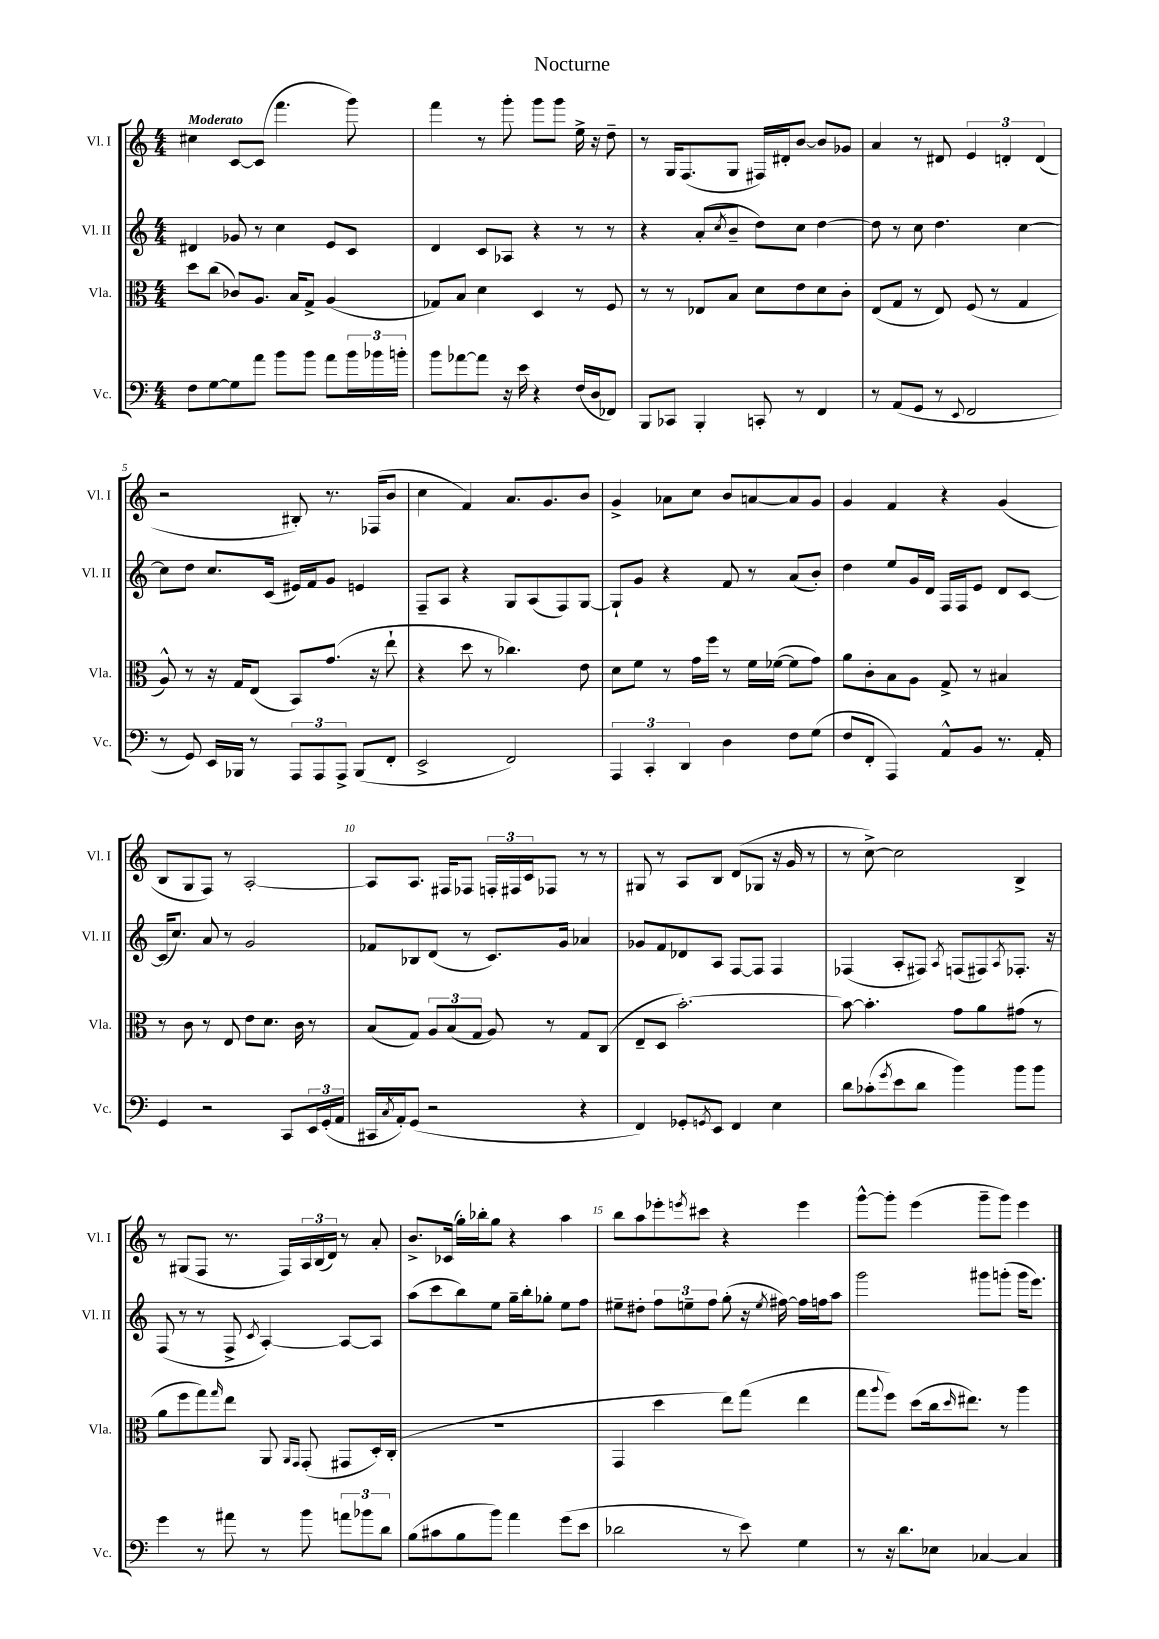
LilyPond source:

\header { title = "Nocturne" }
<<
\new StaffGroup <<
\new Staff = "s0" \with { instrumentName = "Vl. I" shortInstrumentName = "Vl. I" } {
    \clef treble \key c \major \numericTimeSignature \time 4/4 \tempo "Moderato"
    cis''4 c'8~ c'8( f'''4. g'''8) |
    f'''4 r8 g'''8-. g'''8 g'''8 e''16-> r16 d''8-- |
    r8 g16 f8.( g8 fis16) dis'16-. b'8~ b'8 ges'8 |
    a'4 r8 dis'8 \tuplet 3/2 { e'4 d'4-. d'4( } |
    r2 bis8-.) r8. fes16( b'8 |
    c''4 f'4) a'8. g'8. b'8 |
    g'4-> aes'8 c''8 b'8 a'8~ a'8 g'8 |
    g'4 f'4 r4 g'4( |
    b8 g8 f8) r8 a2~-. |
    a8 a8. fis16 fes8 \tuplet 3/2 { f16-. fis16 c'16 } fes8 r8 r8 |
    gis8 r8 a8 b8 d'8( ges8 r16 g'16 r8 |
    r8 c''8~->) c''2 b4-> |
    r8 gis8( f8 r8. f16) \tuplet 3/2 { a16 b16( d'16) } r8 a'8-. |
    b'8.-> ces'16( g''16-.) bes''16-. g''8 r4 a''4 |
    b''8 a''8 ees'''8-. \acciaccatura { e'''8 } cis'''8 r4 e'''4 |
    g'''8~-^ g'''8-. e'''4( g'''8-- g'''8) e'''4 \bar "|." |
}
\new Staff = "s1" \with { instrumentName = "Vl. II" shortInstrumentName = "Vl. II" } {
    \clef treble \key c \major \numericTimeSignature \time 4/4
    dis'4 ges'8 r8 c''4 e'8 c'8 |
    d'4 c'8 aes8 r4 r8 r8 |
    r4 a'8-.( \acciaccatura { c''8 } b'8-- d''8) c''8 d''4~ |
    d''8 r8 c''8 d''4. c''4~ |
    c''8 d''8 c''8. c'16( eis'16) f'16 g'8 e'4 |
    f8-- a8 r4 g8 a8( f8) g8~ |
    g8-! g'8 r4 f'8 r8 a'8( b'8-.) |
    d''4 e''8 g'16 d'16 f16 f16 e'8 d'8 c'8~ |
    c'16( c''8.) a'8 r8 g'2 |
    fes'8 bes8 d'8( r8 c'8.) g'16 aes'4 |
    ges'8 f'8 des'8 a8 f8~ f8 f4 |
    fes4( a8-. fis8) \acciaccatura { a8 } f8( fis8) \acciaccatura { a8 } fes8.-. r16 |
    f8( r8 r8 f8-> \acciaccatura { c'8 } a4~-.) a8~ a8 |
    a''8( c'''8 b''8) e''8 g''16-- b''16-. ges''8-. e''8 f''8 |
    eis''8-- dis''8-. \tuplet 3/2 { f''8 e''8-- f''8 } g''8-.( r16 \acciaccatura { e''8 } fis''16~) fis''16 f''16 a''8 |
    g'''2 gis'''8 g'''8-.( g'''16 e'''8.) \bar "|." |
}
\new Staff = "s2" \with { instrumentName = "Vla." shortInstrumentName = "Vla." } {
    \clef alto \key c \major \numericTimeSignature \time 4/4
    d''8 c''8( ces'8) a8. b16 g8-> a4( |
    ges8) b8 d'4 d4 r8 f8 |
    r8 r8 ees8 b8 d'8 e'8 d'8 c'8-. |
    e8( g8 r8 e8) f8( r8 g4 |
    a8-^) r8 r16 g16 e8( b,8) g'8.( r16 e''8-! |
    r4 d''8 r8 ces''4.) e'8 |
    d'8 f'8 r8 g'16 f''16 r8 f'16 fes'16~( fes'8 g'8) |
    a'8 c'8-. b8 a8 g8-> r8 bis4 |
    r8 c'8 r8 e8 e'8 d'8. c'16 r8 |
    b8( g8) \tuplet 3/2 { a8 b8( g8 } a8) r8 g8 c8( |
    e8-- d8 b'2.~-.) |
    b'8~ b'4.-. g'8 a'8 gis'8( r8 |
    a'8 f''8 g''8) \grace { g''16 } e''8 a,8 \grace { a,16 g,16 } g,8-.( gis,8 d16-.) c16-.( |
    R1 |
    g,4 d''4 e''8) g''8( e''4 |
    g''8 \appoggiatura { a''8 } f''8) d''8( c''16 \grace { d''16 } eis''8.) r8 a''4 \bar "|." |
}
\new Staff = "s3" \with { instrumentName = "Vc." shortInstrumentName = "Vc." } {
    \clef bass \key c \major \numericTimeSignature \time 4/4
    f8 g8~ g8 a'8 b'8 b'8 a'8 \tuplet 3/2 { b'16 bes'16 b'16-. } |
    b'8 aes'8~ aes'8 r16 e'16 r4 f16( d16 fes,8) |
    b,,8 ces,8 b,,4-. c,8-. r8 f,4 |
    r8 a,8( g,8 r8 \appoggiatura { e,8 } f,2 |
    r8 g,8) e,16 bes,,16 r8 \tuplet 3/2 { a,,8 a,,8 a,,8-> } bes,,8( f,8-. |
    e,2-> f,2) |
    \tuplet 3/2 { a,,4 c,4-. d,4 } d4 f8 g8( |
    f8 f,8-. a,,4) a,8-^ b,8 r8. a,16-. |
    g,4 r2 c,8 \tuplet 3/2 { e,16 g,16-.( a,16 } |
    cis,16 \acciaccatura { c8 } a,16-.) g,8( r2 r4 |
    f,4) ges,8-. \acciaccatura { g,8 } e,8 f,4 e4 |
    d'8 ces'8-.( \acciaccatura { g'8 } e'8 d'8 b'4) b'8 b'8 |
    g'4 r8 ais'8 r8 b'8 \tuplet 3/2 { a'8 bes'8 d'8 } |
    b8( cis'8 b8 b'8) a'4 g'8( e'8 |
    des'2 r8 e'8) g4 |
    r8 r16 d'8. ees8 ces4~ ces4 \bar "|." |
}
>>
>>
\layout { \context { \Score \override BarNumber.break-visibility = ##(#f #t #t) barNumberVisibility = #(every-nth-bar-number-visible 5) } }
